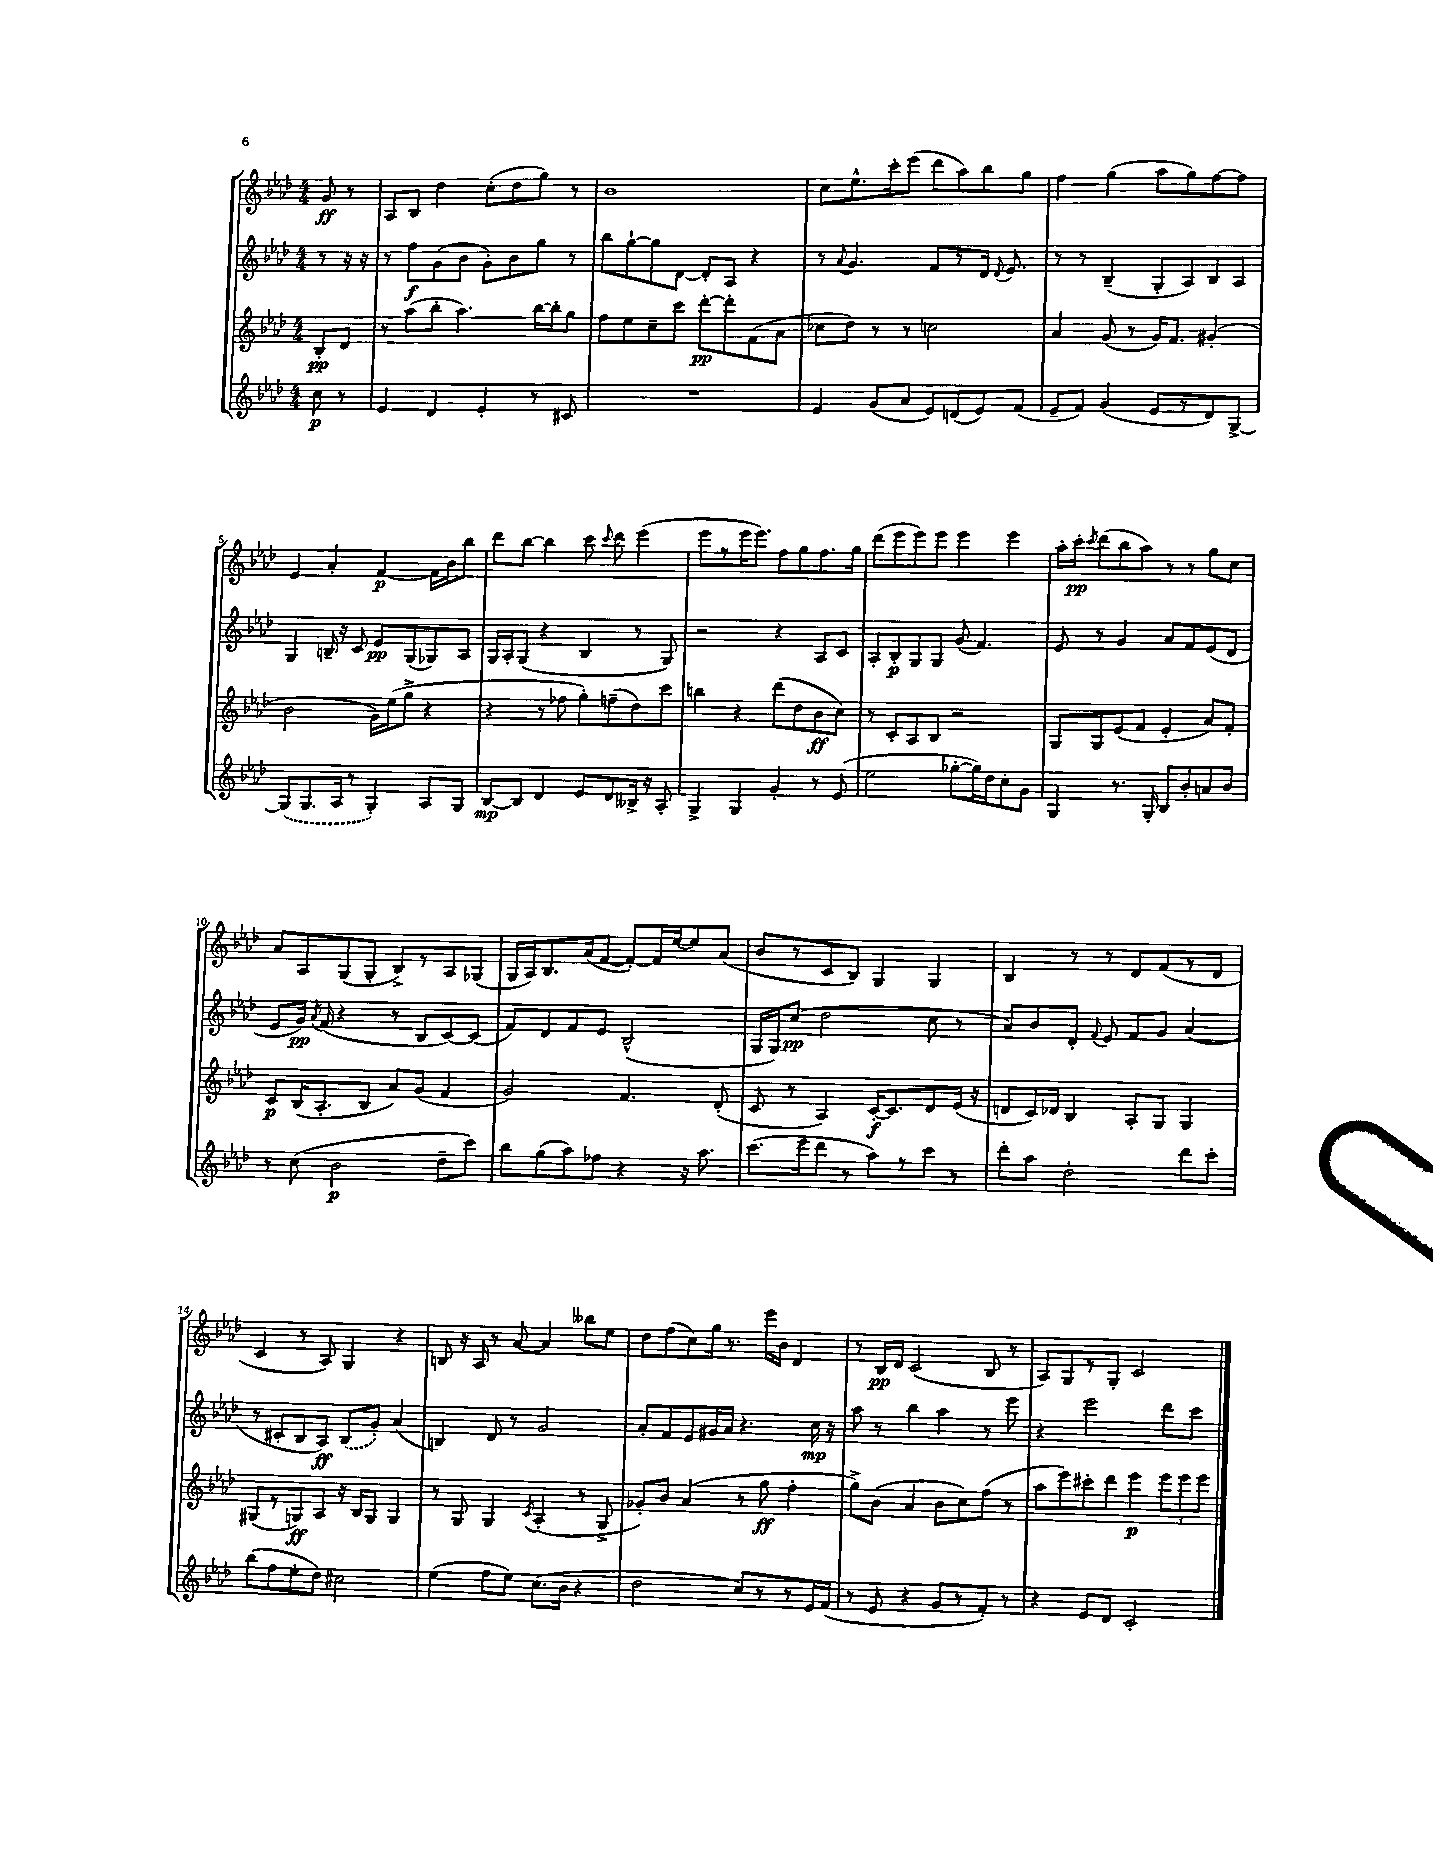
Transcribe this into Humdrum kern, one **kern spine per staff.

**kern	**kern	**kern	**kern
*staff4	*staff3	*staff2	*staff1
*clefG2	*clefG2	*clefG2	*clefG2
*k[b-e-a-d-]	*k[b-e-a-d-]	*k[b-e-a-d-]	*k[b-e-a-d-]
*M4/4	*M4/4	*M4/4	*M4/4
8cc	8B-'	8r	8g
8r	8d-	16r	8r
.	.	16r	.
=	=	=	=
4e-	8r	8r	8A-
.	(8aa-	8ff	8B-
4d-	8bb-'	(8g	4dd-
.	4.aa-)	8b-	.
4e-'	.	8g')	(8cc'
.	.	8b-	8dd-
8r	[16bb-	8gg	8gg)
.	16bb-']	.	.
8c#	8gg	8r	8r
=	=	=	=
1r	8ff	8bb-	1b-
.	8ee-	[8gg`	.
.	8cc~	8gg]	.
.	8ccc	[8d-	.
.	[8ddd-'	8d-']	.
.	8ddd-']	8A-	.
.	(8f	4r	.
.	8a-	.	.
=	=	=	=
4e-	8cc-	8r	8cc
.	.	8qqa-	.
.	8dd-)	4.g	8.ee-^^
(8g	8r	.	.
.	.	.	16ccc'
8a-	8r	.	(8eee-
8e-)	2cc	8f	8ddd-
(8d	.	8r	8aa-)
8e-)	.	16d-	8bb-
.	.	8qqd-	.
.	.	8.e-	.
(8f	.	.	8gg
=	=	=	=
8e-~	4a-	8r	4ff
8f)	.	8r	.
(4g	(8g	(4B-~	(4gg
.	8r	.	.
8e-	16g)	8G'	8aa-
.	8.f	.	.
8r	.	8A-)	8gg)
8d-)	(4g#'	8B-	[8ff
[8G^	.	8A-	8ff]
=	=	=	=
(8G]	2b-	4G	4e-
8.G	.	.	.
.	.	16B~	4a-'
16A-	.	16r	.
8r	.	8c	.
4G')	16g)	8e-	[4f
.	(16ee-	.	.
.	8gg^	(8G	.
8A-	4r	8G-)	16f]
.	.	.	16b-
8G	.	8A-	8bb-
=	=	=	=
[8B-	4r	16G	8ddd-
.	.	16A-'	.
8B-]	.	(8G	[8bb-
4d-	8r	4r	4bb-]
.	8ff-	.	.
8e-	8gg')	4B-	8ccc
.	.	.	8qqccc
8d-	(8ff~	.	8ddd-
16B--^	8dd-)	8r	(4eee-
16r	.	.	.
8A-'	8ccc	8G)	.
=	=	=	=
4G^	4bb	2r	8eee-
.	.	.	8r
4G	4r	.	16eee-
.	.	.	8.eee-)
4g'	(8ddd-	4r	8ff
.	8dd-	.	8gg
8r	8b-	8A-	8.ff
(8e-	8cc)	8c	.
.	.	.	16gg
=	=	=	=
2ee-	8r	8A-'	(8ddd-
.	8c'	8B-'	8eee-
.	8A-	8G	8eee-)
.	8B-	8G	8eee-
[8gg-'	2r	(8g	4eee-
16gg-])	.	4.f)	.
16dd-	.	.	.
8cc'	.	.	4eee-
8g	.	.	.
=	=	=	=
4G	8G	8e-	16aa-'
.	.	.	16ccc'
.	.	.	8qccc
.	8G	8r	(8ddd-
8.r	(8e-	4g	8bb-
.	8f	.	8aa-)
16G'	.	.	.
8B-	4e-'	8a-	8r
8b-'	.	8f	8r
8a	8a-)	(8e-	8gg
8b-	8f'	8d-	8cc
=	=	=	=
8r	8c	8e-	8a-
(8cc	(16B-	16g)	8A-
.	.	8qa-	.
.	8.A-'	(16f	.
2b-	.	4r	(8G
.	8B-	.	8G'
.	8a-)	8r	8B-^)
.	(8g	8B-	8r
8dd-~	4f	[8c)	8A-
8ccc)	.	(8c]	(8G-
=	=	=	=
8bb-	2g)	8f)	16G
.	.	.	16A-)
(8gg	.	8d-	8.B-
8aa-)	.	8f	.
.	.	.	(16a-
8ff-	.	8e-	[8f
4r	4.f	(2B-^^	8f'_)
.	.	.	16f]
.	.	.	[16ee-
16r	.	.	8ee-]
8.aa-	.	.	.
.	(8d-'	.	(8a-
=	=	=	=
(8.ccc	8c	16G	8b-
.	.	16G)	.
.	8r	(8cc	8r
16eee-	.	.	.
8ddd-	4A-)	2dd-	8c
8r	.	.	8B-)
8aa-)	[16c'	.	4G
.	8.c]	.	.
8r	.	.	.
8ccc	8d-	8cc	4G
8r	(16e-	8r	.
.	16r	.	.
=	=	=	=
8ddd-'	8d	8a-)	4B-
8aa-	16c)	8b-	.
.	16d-	.	.
2dd-'	4B-	8d-'	8r
.	.	8qqf	.
.	.	8e-	8r
.	8A-'	8f	8d-
.	8G	8g	(8f
8ddd-	4G	(4a-	8r
8ccc'	.	.	8d-
=	=	=	=
(8bb-	(8G#	8r	4c
8ff	8r	8c#'	.
8ee-'	8G)	8B-	8r
8dd-)	8A-	8A-)	8A-)
2cc#	16r	(8B-	4G
.	16B-	.	.
.	8G	8g')	.
.	4G	(4a-	4r
=	=	=	=
(4ee-	8r	4B)	8B
.	8G	.	16r
.	.	.	16A-
8ff	4G	8d-	8r
8ee-)	.	8r	[8a-
.	8qc	.	.
(8.cc	(4A-'	2g	4a-]
16b-	.	.	.
4r	8r	.	8bb--
.	8G^	.	8ee-
=	=	=	=
2dd-	8g-')	8a-'	8dd-
.	8b-	8f	(8ff
.	(4a-	8e-	8cc)
.	.	16g#	16gg
.	.	16a-	8.r
8cc)	8r	4.r	.
8r	8gg	.	16eee-
.	.	.	16b-
8r	4ff'	.	4d-
16e-	.	16cc	.
(16f	.	16r	.
=	=	=	=
8r	8gg^)	8aa-	8r
8e-	(8b-	8r	16B-
.	.	.	16d-
4r	4a-	4bb-	(2c
8g	8b-	4aa-	.
8r	8cc)	.	.
8f')	(8ff	8r	8B-
8r	8r	8eee-	8r
=	=	=	=
4r	8aa-	4r	8A-)
.	8eee-)	.	8G
8e-	8ccc#'	2eee-	8r
8d-	8ddd-	.	8G'
2c'	4eee-	.	2c
.	12eee-	8ddd-	.
.	12eee-	.	.
.	.	8ccc	.
.	12eee-	.	.
==	==	==	==
*-	*-	*-	*-
